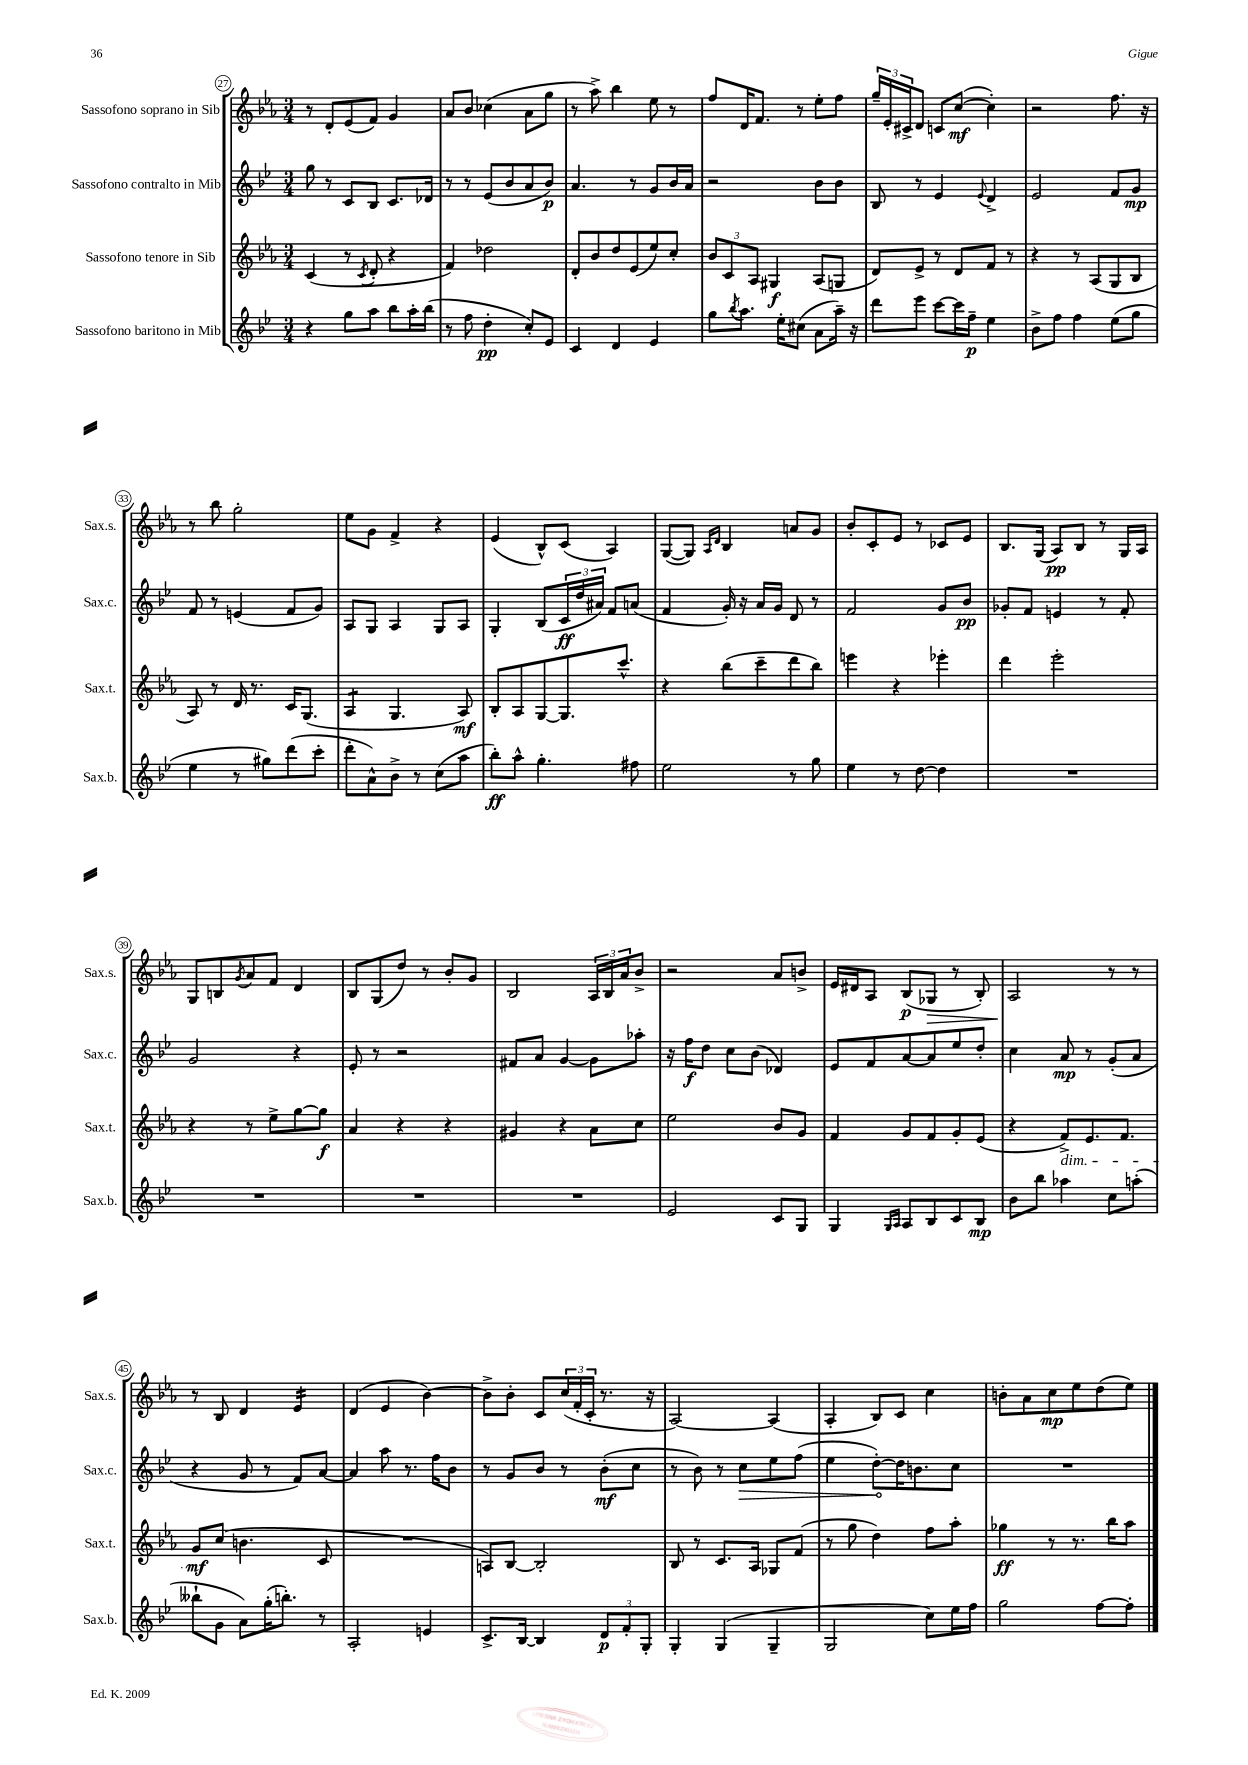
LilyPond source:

<<
\new StaffGroup <<
\new Staff = "s0" \with { instrumentName = "Sassofono soprano in Sib" shortInstrumentName = "Sax.s." } {
    \clef treble \key ees \major \numericTimeSignature \time 3/4
    r8 d'8-. ees'8( f'8) g'4 |
    aes'8 bes'8 ces''4( aes'8 g''8 |
    r8 aes''8->) bes''4 ees''8 r8 |
    f''8 d'16 f'8. r8 ees''8-. f''8 |
    \tuplet 3/2 { g''16-- ees'16-. cis'16-> } d'8 c'8 c''8~\mf( c''4-.) |
    r2 f''8. r16 |
    r8 bes''8 g''2-. |
    ees''8 g'8 f'4-> r4 |
    ees'4( bes8-^) c'8( aes4) |
    g8~( g8) \grace { aes16 d'16 } bes4 a'8 g'8 |
    bes'8-. c'8-. ees'8 r8 ces'8 ees'8 |
    bes8. g16( aes8\pp) bes8 r8 g16 aes16 |
    g8 b8 \acciaccatura { g'8 } aes'8 f'8 d'4 |
    bes8 g8( d''8) r8 bes'8-. g'8 |
    bes2 \tuplet 3/2 { aes16 bes16 aes'16 } bes'8-> |
    r2 aes'8 b'8-> |
    ees'16 dis'16 aes8 bes8\p( ges8\> r8 bes8-.) |
    aes2\! r8 r8 |
    r8 bes8 d'4 ees'4:16 |
    d'4( ees'4 bes'4~) |
    bes'8-> bes'8-. c'8 \tuplet 3/2 { c''16( f'16-. c'16-. } r8. r16 |
    aes2~) aes4( |
    aes4-. bes8) c'8 c''4 |
    b'8-. aes'8 c''8\mp ees''8 d''8( ees''8) \bar "|." |
}
\new Staff = "s1" \with { instrumentName = "Sassofono contralto in Mib" shortInstrumentName = "Sax.c." } {
    \clef treble \key bes \major \numericTimeSignature \time 3/4
    g''8 r8 c'8 bes8 c'8. des'16 |
    r8 r8 ees'8( bes'8 a'8 bes'8\p) |
    a'4. r8 g'8 bes'16 a'16 |
    r2 bes'8 bes'8 |
    bes8 r8 ees'4 \appoggiatura { ees'8 } d'4-> |
    ees'2 f'8 g'8\mp |
    f'8 r8 e'4( f'8 g'8) |
    a8 g8 a4 g8 a8 |
    g4-. bes8( \tuplet 3/2 { c'16\ff d''16 ais'16) } f'8 a'8( |
    f'4 g'16-.) r16 a'16 g'16 d'8 r8 |
    f'2 g'8 bes'8\pp |
    ges'8-. f'8 e'4 r8 f'8-. |
    g'2 r4 |
    ees'8-. r8 r2 |
    fis'8 a'8 g'4~ g'8 aes''8-. |
    r16 f''16\f d''8 c''8 bes'8( des'4) |
    ees'8 f'8 a'8~ a'8 ees''8 d''8-. |
    c''4 a'8\mp r8 g'8-.( a'8 |
    r4 g'8 r8 f'8) a'8~ |
    a'4 a''8 r8. f''16 bes'8 |
    r8 g'8 bes'8 r8 bes'8-.\mf( c''8 |
    r8 bes'8) r8 \once \override Hairpin.circled-tip = ##t c''8\> ees''8 f''8( |
    ees''4 d''8~-.\!) d''16 b'8. c''8 |
    R2. \bar "|." |
}
\new Staff = "s2" \with { instrumentName = "Sassofono tenore in Sib" shortInstrumentName = "Sax.t." } {
    \clef treble \key ees \major \numericTimeSignature \time 3/4
    c'4( r8 \acciaccatura { c'8 } d'8-. r4 |
    f'4) des''2 |
    d'8-. bes'8 d''8 ees'8( ees''8) c''8-. |
    \tuplet 3/2 { bes'8 c'8 aes8 } gis4\f aes8( g8 |
    d'8) ees'8-> r8 d'8 f'8 r8 |
    r4 r8 aes8( g8 bes8 |
    aes8) r8 d'16 r8. c'16 g8.( |
    aes4:8 g4. aes8\mf) |
    bes8-. aes8 g8~ g8. c'''8.-^ |
    r4 bes''8( c'''8-- d'''8 bes''8) |
    e'''4 r4 ees'''4-. |
    d'''4 ees'''2-. |
    r4 r8 ees''8-> g''8~ g''8\f |
    aes'4 r4 r4 |
    gis'4 r4 aes'8 c''8 |
    ees''2 bes'8 g'8 |
    f'4 g'8 f'8 g'8-. ees'8( |
    r4 f'8->\dim) ees'8. f'8. |
    g'8\mf\! c''8( b'4. c'8 |
    R2. |
    a8) bes8~ bes2-. |
    bes8 r8 c'8. aes16 ges8 f'8( |
    r8 g''8 d''4) f''8 aes''8-. |
    ges''4\ff r8 r8. bes''16 aes''8 \bar "|." |
}
\new Staff = "s3" \with { instrumentName = "Sassofono baritono in Mib" shortInstrumentName = "Sax.b." } {
    \clef treble \key bes \major \numericTimeSignature \time 3/4
    r4 g''8 a''8 bes''8 a''16-. bes''16( |
    r8 f''8 d''4-.\pp c''8-.) ees'8 |
    c'4 d'4 ees'4 |
    g''8 \acciaccatura { bes''8 } a''8. ees''16-. cis''8( a'8 a''16--) r16 |
    d'''8 ees'''8 c'''8~ c'''16 f''16--\p ees''4 |
    bes'8-> f''8 f''4 ees''8( g''8 |
    ees''4 r8 gis''8) d'''8( c'''8-. |
    d'''8-. a'8-^) bes'8-> r8 c''8( a''8 |
    bes''8-.\ff) a''8-^ g''4.-. fis''8 |
    ees''2 r8 g''8 |
    ees''4 r8 d''8~ d''4 |
    R2. |
    R2. |
    R2. |
    R2. |
    ees'2 c'8 g8 |
    g4 \grace { g16 a16 } a8 bes8 c'8 bes8\mp |
    bes'8 bes''8 aes''4 c''8 a''8-.( |
    beses''8-! g'8 a'8) g''16-.( b''8.-.) r8 |
    a2-. e'4 |
    c'8.-> bes16~ bes4 \tuplet 3/2 { d'8\p f'8-. g8-. } |
    g4-. g4( g4-- |
    g2 c''8) ees''16 f''16 |
    g''2 f''8~ f''8-. \bar "|." |
}
>>
>>
\layout { \context { \Score currentBarNumber = #27 \override BarNumber.stencil = #(make-stencil-circler 0.1 0.3 ly:text-interface::print) } }
